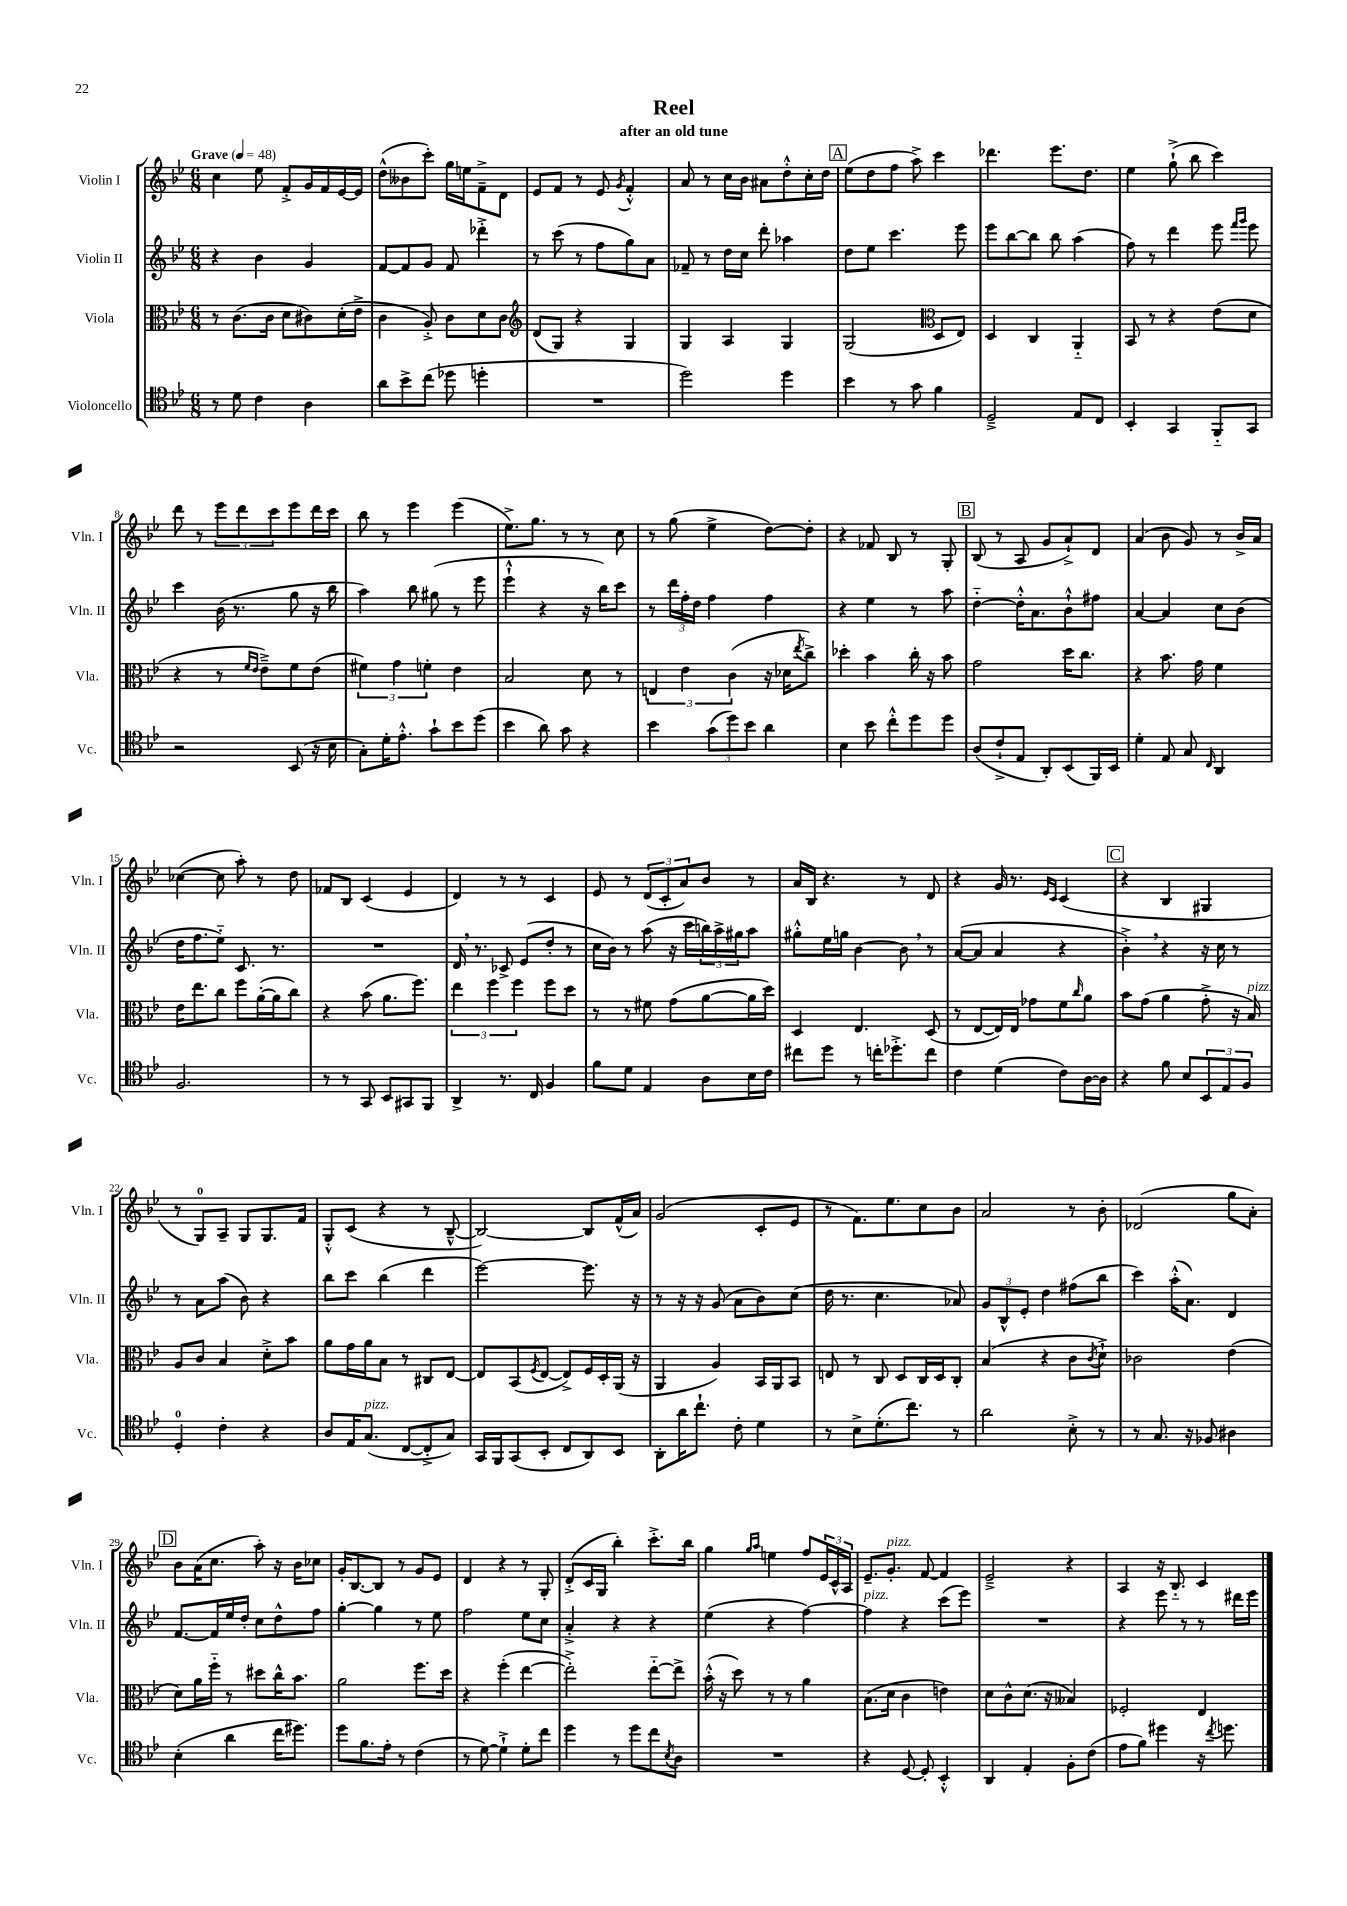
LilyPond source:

\header { title = "Reel" subtitle = "after an old tune" }
<<
\new StaffGroup <<
\new Staff = "s0" \with { instrumentName = "Violin I" shortInstrumentName = "Vln. I" } {
    \clef treble \key bes \major \numericTimeSignature \time 6/8 \tempo "Grave" 4 = 48
    c''4 ees''8 f'8-.-> g'16 f'16 ees'16~ ees'16 |
    d''8-^( beses'8 c'''8-.) g''16 e''16 f'8---> d'8 |
    ees'8 f'8 r8 ees'8 \acciaccatura { g'8 } f'4-.-^ |
    a'8 r8 c''16 bes'16 ais'8 d''8-.-^ c''16-. d''16 |
    \mark \markup { \box "A" } ees''8( d''8 f''8 a''8->) c'''4 |
    des'''4. ees'''8. d''8. |
    ees''4 g''8-!->( bes''8 c'''4) |
    d'''8 r8 \tuplet 3/2 { ees'''8 d'''8 c'''8 } ees'''8 d'''16 c'''16 |
    bes''8 r8 ees'''4 ees'''4( |
    ees''8.->) g''8. r8 r8 c''8 |
    r8 g''8( ees''4-> d''8~) d''8-. |
    r4 fes'8 bes8 r8 g8-. |
    \mark \markup { \box "B" } bes8( r8 a8 g'8 a'8-!->) d'8 |
    a'4( bes'8 g'8) r8 bes'16-> a'16 |
    ces''4~( ces''8 a''8-.) r8 d''8 |
    fes'8 bes8 c'4( ees'4 |
    d'4) r8 r8 c'4 |
    ees'8 r8 \tuplet 3/2 { d'8( c'8-. a'8) } bes'8 r8 |
    a'16 bes16 r4. r8 d'8 |
    r4 g'16 r8. \grace { ees'16 c'16 } c'4( |
    \mark \markup { \box "C" } r4 bes4 gis4 |
    r8 g8-0) a8-- g8 g8. f'16 |
    g8-.-^ c'8( r4 r8 bes8~---^ |
    bes2~) bes8 f'16-^( a'16) |
    g'2( c'8-. ees'8 |
    r8 f'8.) ees''8. c''8 bes'8 |
    a'2 r8 bes'8-. |
    des'2( g''8 a'8-.) |
    \mark \markup { \box "D" } bes'8 a'16( c''8. a''8-.) r16 bes'16 ces''8 |
    g'16-. bes8.~ bes8 r8 g'8 ees'8 |
    d'4 r4 r8 g8-. |
    d'8-.->( c'16 g16 bes''4-.) c'''8.-.-> bes''16 |
    g''4 \grace { g''16 a''16 } e''4 f''8 \tuplet 3/2 { ees'16 c'16-^ a16 } |
    ees'8.-- g'8.-.^\markup { \italic "pizz." } f'8~ f'4 |
    ees'2---> r4 |
    a4 r16 bes8.-_ c'4 \bar "|." |
}
\new Staff = "s1" \with { instrumentName = "Violin II" shortInstrumentName = "Vln. II" } {
    \clef treble \key bes \major \numericTimeSignature \time 6/8
    r4 bes'4 g'4 |
    f'8~ f'8 g'8 f'8 des'''4-.-> |
    r8 c'''8( r8 f''8 g''8) a'8 |
    fes'8-- r8 d''16 c''16 d'''8-. aes''4 |
    \mark \markup { \box "A" } d''8 ees''8 c'''4. ees'''8 |
    ees'''8 bes''8~ bes''8 bes''8 a''4( |
    f''8) r8 d'''4 ees'''8 \grace { f'''16 g'''16 } ees'''8 |
    c'''4 bes'16( r8. g''8 r16 bes''16 |
    a''4) bes''8 gis''8( r8 ees'''8 |
    ees'''4-!-^ r4 r16 bes''16) c'''8 |
    r8 \tuplet 3/2 { d'''16 f''16-. d''16 } f''4 f''4 |
    r4 ees''4 r8 a''8 |
    \mark \markup { \box "B" } d''4~-_ d''16-.-^ a'8. bes'8-!-^ fis''8 |
    a'4~ a'4 c''8 bes'8( |
    d''16 f''8. ees''8-_) c'8. r8. |
    R2. |
    d'16 \breathe r8. ces'8-> ees'8( d''8-. r8 |
    c''16 bes'16) r8 a''8( r16 c'''16 \tuplet 3/2 { b''16) a''16-> gis''16 } a''8 |
    gis''8-.-^ ees''16 g''16 bes'4~ bes'8 \breathe r8 |
    a'8~( a'8 a'4 r4 |
    \mark \markup { \box "C" } bes'4-.->) \breathe r4 r16 c''16 r8 |
    r8 a'8 a''8( bes'8) r4 |
    bes''8 c'''8 bes''4( d'''4 |
    ees'''2~) ees'''8. r16 |
    r8 r16 r16 g'8( a'8 bes'8) c''8( |
    d''16 r8. c''4. aes'8) |
    \tuplet 3/2 { g'8 bes8-^ ees'8-. } d''4 fis''8( bes''8 |
    c'''4) a''16-.-^( a'8.) d'4 |
    \mark \markup { \box "D" } f'8.~ f'16 ees''16 d''16-. c''8 d''8-^ f''8 |
    g''4~-. g''4 r8 ees''8 |
    f''2 ees''8 c''8 |
    a'4-.-> r4 r4 |
    ees''4( r4 f''4~) |
    f''4^\markup { \italic "pizz." } r4 c'''8( ees'''8) |
    R2. |
    r4 ees'''8 r8 r8 dis'''16 ees'''16 \bar "|." |
}
\new Staff = "s2" \with { instrumentName = "Viola" shortInstrumentName = "Vla." } {
    \clef alto \key bes \major \numericTimeSignature \time 6/8
    r8 c'8.( c'16 d'8 cis'8) d'16-.( ees'16-> |
    c'4 a8-.->) c'8 d'8 c'8 |
    \clef treble d'8( g8) r4 g4 |
    g4 a4 g4 |
    \mark \markup { \box "A" } g2( \clef alto d8 ees8) |
    d4 c4 a,4-_ |
    bes,8 r8 r4 ees'8( d'8 |
    r4 r8 \grace { f'16 ees'16 } ees'8--->) f'8 ees'8( |
    \tuplet 3/2 { fis'4) g'4 f'4-. } ees'4 |
    bes2 d'8 r8 |
    \tuplet 3/2 { e4 ees'4 c'4( } r16 des'16 \acciaccatura { ees''8 } c''8->) |
    des''4-. bes'4 c''16-. r16 bes'8 |
    \mark \markup { \box "B" } g'2 d''16 c''8. |
    r4 bes'8. g'16 f'4 |
    ees'16 ees''8. c''8 f''8 a'16~-.( a'16 c''8) |
    r4 bes'8( a'8. f''8.) |
    \tuplet 3/2 { ees''4 f''4 f''4 } f''8 d''8 |
    r8 r8 fis'8 g'8( a'8~ a'16 d''16) |
    d4 ees4. d8( |
    r8 ees8~ ees16) ees16 ges'8 f'8 \grace { c''16 } a'8 |
    \mark \markup { \box "C" } bes'8 g'8( a'4 g'8-.-> r16 bes16^\markup { \italic "pizz." }) |
    a8 c'8 bes4 d'8-.-> bes'8 |
    a'8 g'16 a'16 bes8 r8 cis8 ees8~ |
    ees8 bes,8( \acciaccatura { f8 } ees8~ ees8->) f16 d16-. a,16( r16 |
    a,4 a4) bes,16 a,16 bes,8 |
    e8 r8 c8 d8 c16 d16 c8-. |
    bes4( r4 c'8 \acciaccatura { c'8 } d'8-!->) |
    ces'2 ees'4( |
    \mark \markup { \box "D" } d'8) a'16 f''16-_ r8 dis''8 c''16-^ bes'8. |
    a'2 f''8. d''16 |
    r4 f''4-.( ees''4~ |
    ees''2-.->) ees''8~-_ ees''8-> |
    bes'16-.-^( r16 d''8) r8 r8 a'4 |
    bes8.( d'16 c'4 e'4) |
    d'8 c'8-^ d'8.( r16 beses4) |
    fes2-. ees4 \bar "|." |
}
\new Staff = "s3" \with { instrumentName = "Violoncello" shortInstrumentName = "Vc." } {
    \clef tenor \key bes \major \numericTimeSignature \time 6/8
    r8 d'8 c'4 a4 |
    a'8 bes'8-> c''8( des''8 d''4-. |
    R2. |
    d''2) d''4 |
    \mark \markup { \box "A" } bes'4 r8 g'8 f'4 |
    d2---> ees8 c8 |
    bes,4-. g,4 f,8-_ g,8 |
    r2 bes,8( r16 bes16 |
    g8-.) d'16-. ees'8.-.-^ g'8-! bes'8 d''8( |
    bes'4 a'8) g'8 r4 |
    bes'4 \tuplet 3/2 { g'8( d''8) bes'8 } a'4 |
    bes4 bes'8 c''8-.-^ d''8 d''8 |
    \mark \markup { \box "B" } a8( c'8-!-> ees8 a,8-.) bes,8( f,16) bes,16 |
    d'4-. ees8 g8 \grace { c16 } a,4 |
    f2. |
    r8 r8 g,8 bes,8 gis,8 f,8 |
    a,4-> r8. c16 f4 |
    f'8 d'8 ees4 a8 bes16 c'16 |
    cis''8 d''8 r8 c''16-. des''8.-.-> c''8 |
    c'4 d'4( c'8) a16~ a16 |
    \mark \markup { \box "C" } r4 f'8 bes8 \tuplet 3/2 { bes,8 ees8 f8 } |
    d4-0-. c'4-. r4 |
    a8 ees16 g8.^\markup { \italic "pizz." }( c8~ c8-.-> g8) |
    g,16 f,16 g,8( bes,8-. c8 a,8) bes,8 |
    a,8-. a'16 c''8.-! c'8-. d'4 |
    r8 bes8-> d'8.-.( c''8.) r8 |
    a'2 bes8-.-> r8 |
    r8 g8. r16 fes8 ais4 |
    \mark \markup { \box "D" } bes4-.( a'4 c''16 dis''8.) |
    d''8 f'8. ees'16-. r8 c'4( |
    r8 d'8~) d'4-!-> d'8-. c''8 |
    d''4 r8 d''8 c''8 \acciaccatura { bes8 } a8 |
    R2. |
    r4 d8~ d8-. bes,4-.-^ |
    a,4 ees4-. f8-. c'8( |
    ees'8 f'8) dis''4 r16 \acciaccatura { c''8 } d''8. \bar "|." |
}
>>
>>
